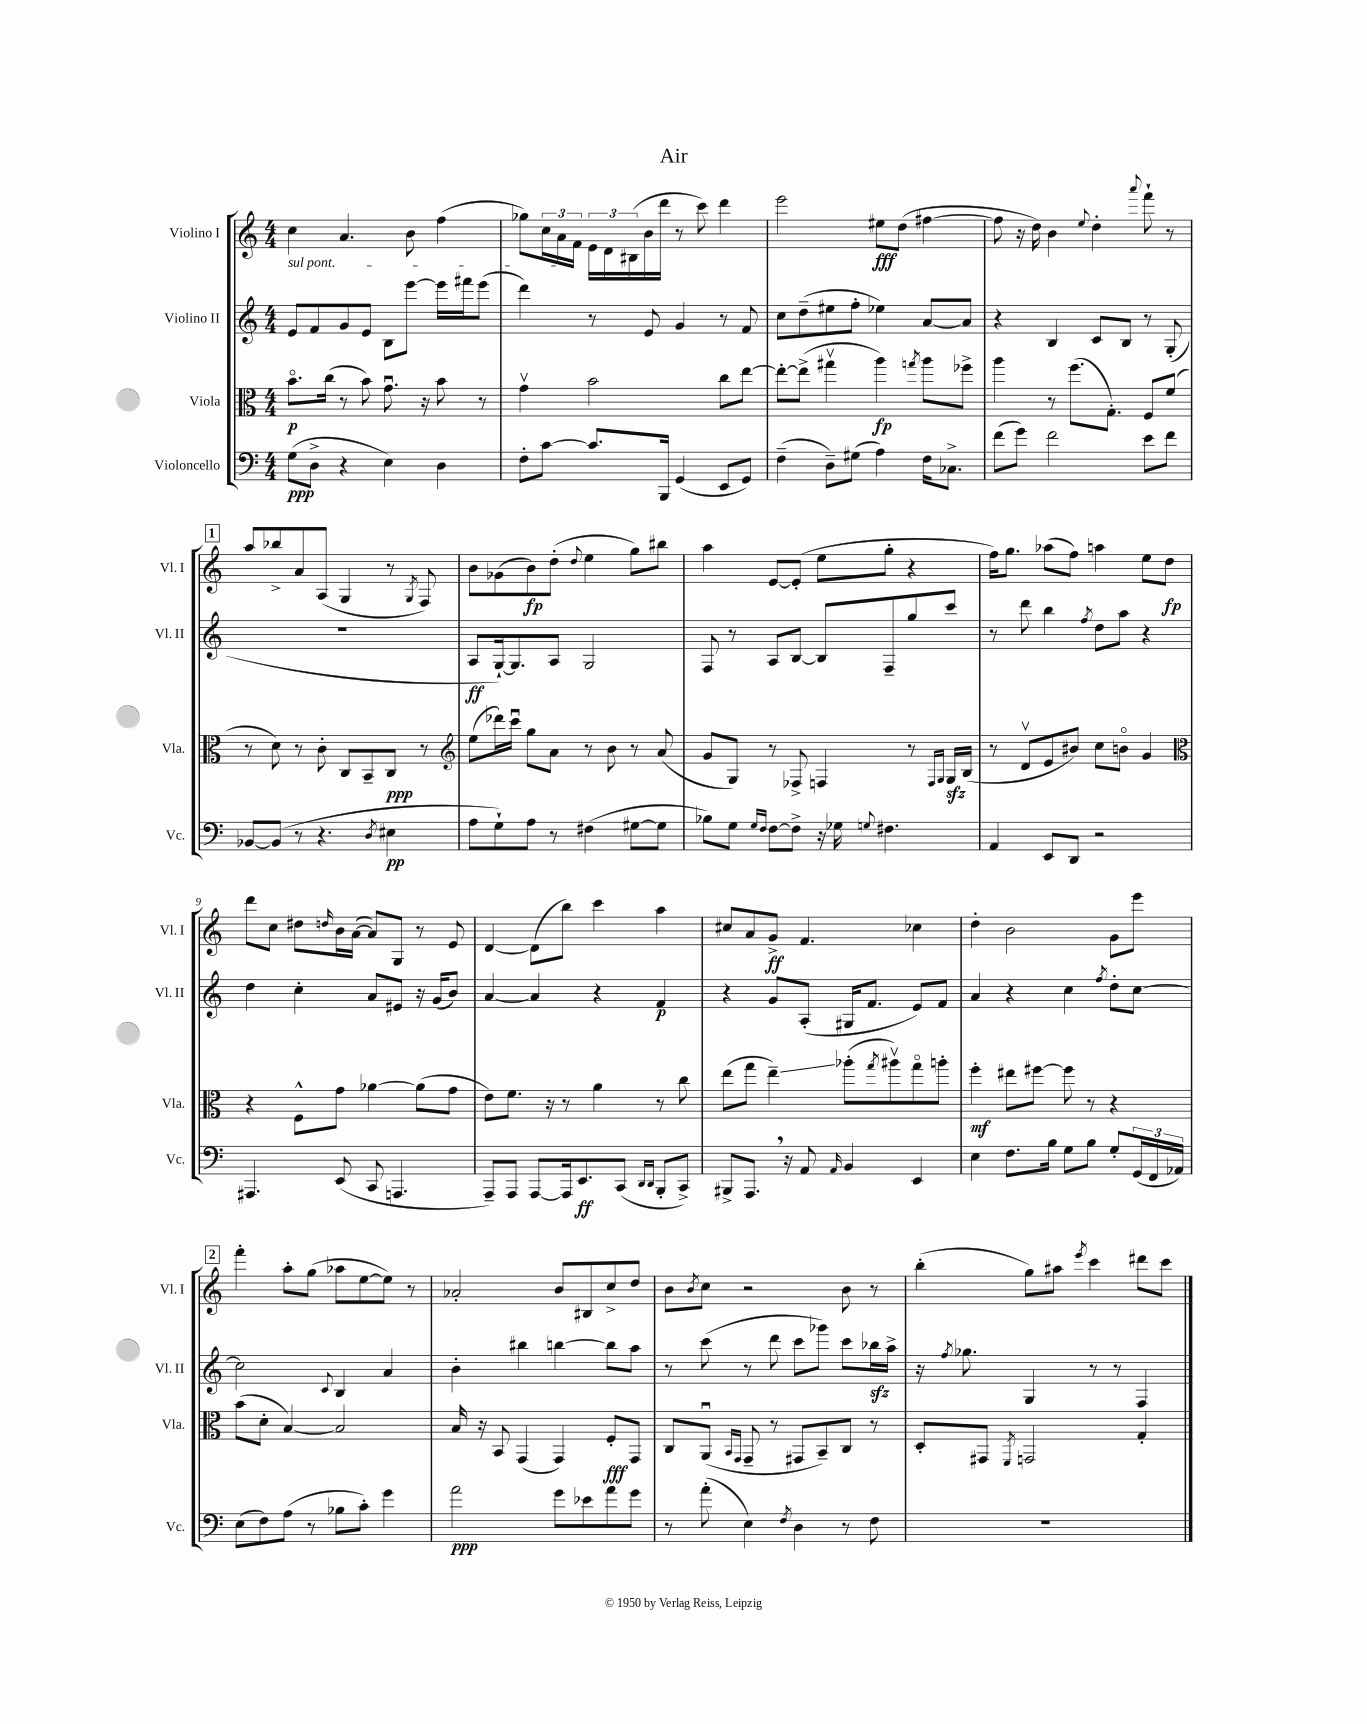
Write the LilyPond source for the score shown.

\header { title = "Air" }
<<
\new StaffGroup <<
\new Staff = "s0" \with { instrumentName = "Violino I" shortInstrumentName = "Vl. I" } {
    \clef treble \key c \major \numericTimeSignature \time 4/4
    c''4 a'4. b'8 f''4( |
    ges''8) \tuplet 3/2 { c''16 a'16 f'16 } \tuplet 3/2 { e'16 d'16 bis16( } b'16 d'''16 r8 c'''8) d'''4 |
    e'''2 eis''8\fff d''8( fis''4~ |
    fis''8 r16 d''16) b'4 \appoggiatura { e''8 } d''4-. \appoggiatura { a'''8 } f'''8-! r8 |
    \mark \markup { \box "1" } a''8 bes''8-> a'8 a8( g4 r8 \acciaccatura { g8 } f8) |
    b'8 ges'8( b'8\fp) d''8-.( \appoggiatura { d''8 } e''4 g''8) bis''8 |
    a''4 e'8~ e'8-.( e''8 g''8-. r4 |
    f''16) g''8. aes''8( f''8) a''4 e''8 d''8\fp |
    d'''8 c''8 dis''8 \grace { d''16 } b'16 a'16~( a'8) g8 r8 e'8 |
    d'4~ d'8( b''8) c'''4 a''4 |
    cis''8 a'8 g'8->\ff f'4. ces''4 |
    d''4-. b'2 g'8 e'''8 |
    \mark \markup { \box "2" } f'''4-. a''8-. g''8( aes''8 e''8~ e''8) r8 |
    aes'2-. b'8 bis8 c''8-> d''8 |
    b'8 \acciaccatura { b'8 } c''8 r2 b'8 r8 |
    b''4-.( g''8) ais''8 \acciaccatura { e'''8 } c'''4 dis'''8 c'''8 \bar "|." |
}
\new Staff = "s1" \with { instrumentName = "Violino II" shortInstrumentName = "Vl. II" } {
    \clef treble \key c \major \numericTimeSignature \time 4/4
    \once \override TextSpanner.bound-details.left.text = \markup { \italic "sul pont." } e'8\startTextSpan f'8 g'8 e'8 b8 e'''8~ e'''16 fis'''16 e'''8( |
    d'''4\stopTextSpan) r8 e'8 g'4 r8 f'8 |
    c''8 d''8--( eis''8 f''8-. ees''4) a'8~ a'8 |
    r4 b4 c'8 b8 r8 g8-.( |
    \mark \markup { \box "1" } R1 |
    a8\ff g16~-!) g8. a8 g2 |
    f8 r8 a8 b8~ b8 f8-- g''8 c'''8 |
    r8 d'''8 b''4 \acciaccatura { f''8 } d''8 a''8 r4 |
    d''4 c''4-. a'8 eis'8 r16 g'16( b'8) |
    a'4~ a'4 r4 f'4\p |
    r4 g'8 a8-.( gis16 f'8. e'8) f'8 |
    a'4 r4 c''4 \acciaccatura { f''8 } d''8-. c''8~ |
    \mark \markup { \box "2" } c''2 \appoggiatura { c'8 } b4 a'4 |
    b'4-. bis''4 b''4~ b''8 a''8 |
    r8 c'''8( r8 d'''8 c'''8 ges'''8) c'''8 bes''16\sfz a''16-> |
    r16 \acciaccatura { f''8 } ges''8. g4 r8 r8 f4 \bar "|." |
}
\new Staff = "s2" \with { instrumentName = "Viola" shortInstrumentName = "Vla." } {
    \clef alto \key c \major \numericTimeSignature \time 4/4
    b'8.\flageolet\p c''16( r8 b'8) g'8.\downbow r16 b'8 r8 |
    g'4\upbow b'2 c''8 e''8~ |
    e''8~-. e''8->( gis''4\upbow a''4\fp) \acciaccatura { g''8 } a''8 fes''8-> |
    a''4 r8 f''8.( g8.-.) f8 f'8( |
    \mark \markup { \box "1" } r8 d'8) r8 c'8-. c8 b,8-- c8\ppp r8 |
    \clef treble e''8( des'''16) c'''16\downbow g''8 a'8 r8 b'8 r8 a'8( |
    g'8 g8) r8 fes8-> f4 r8 \grace { f16 g16 } g16\sfz b16( |
    r8 d'8\upbow e'8 bis'8) c''8 b'8\flageolet g'4 |
    \clef alto r4 f8-^ g'8 aes'4~ aes'8( g'8 |
    e'8) f'8. r16 r8 a'4 r8 c''8 |
    e''8( g''8 e''4--\glissando) aes''8-.( \acciaccatura { g''8 } ais''8\upbow) g''8\flageolet a''8-. |
    f''4-.\mf eis''8 fis''8~ fis''8 r8 r4 |
    \mark \markup { \box "2" } b'8( d'8-. b4~) b2 |
    b16 r16 b,8 g,4( g,4) f8-.\fff g,8 |
    c8 a,8\downbow( \grace { b,16 g,16 } g,8-- r8 gis,8 b,8--) c8 r8 |
    d8-. gis,8 \acciaccatura { f,8 } g,2 g4-. \bar "|." |
}
\new Staff = "s3" \with { instrumentName = "Violoncello" shortInstrumentName = "Vc." } {
    \clef bass \key c \major \numericTimeSignature \time 4/4
    g8\ppp( d8-> r4 e4) d4 |
    f8-. c'8~ c'8. b,,16 g,4( e,8 g,8) |
    f4--( d8--) gis8( a4) f16 ces8.-> |
    f'8( g'8) f'2 e'8 f'8 |
    \mark \markup { \box "1" } bes,8~ bes,8( r8 r4. \acciaccatura { d8 } eis4\pp |
    a8 g8-!) a8 r8 fis4( gis8~ gis8 |
    bes8) g8 \grace { g16 f16 } f8~ f8-> r16 ges16 \appoggiatura { g8 } fis4. |
    a,4 e,8 d,8 r2 |
    ais,,4. e,8( c,8 a,,4. |
    a,,8--) a,,8 a,,8~ a,,16 e,8.\ff c,8( \grace { d,16 d,16 } b,,8-. c,8->) |
    bis,,8-> a,,8. \breathe r16 a,8 \grace { a,16 } b,4 e,4 |
    e4 f8. b16 g8 b8 g8-. \tuplet 3/2 { g,16( f,16 aes,16) } |
    \mark \markup { \box "2" } e8( f8) a8( r8 bes8 c'8-.) g'4 |
    a'2\ppp g'8 ees'8 a'8 g'8 |
    r8 a'8-.( e4) \acciaccatura { f8 } d4 r8 f8 |
    R1 \bar "|." |
}
>>
>>
